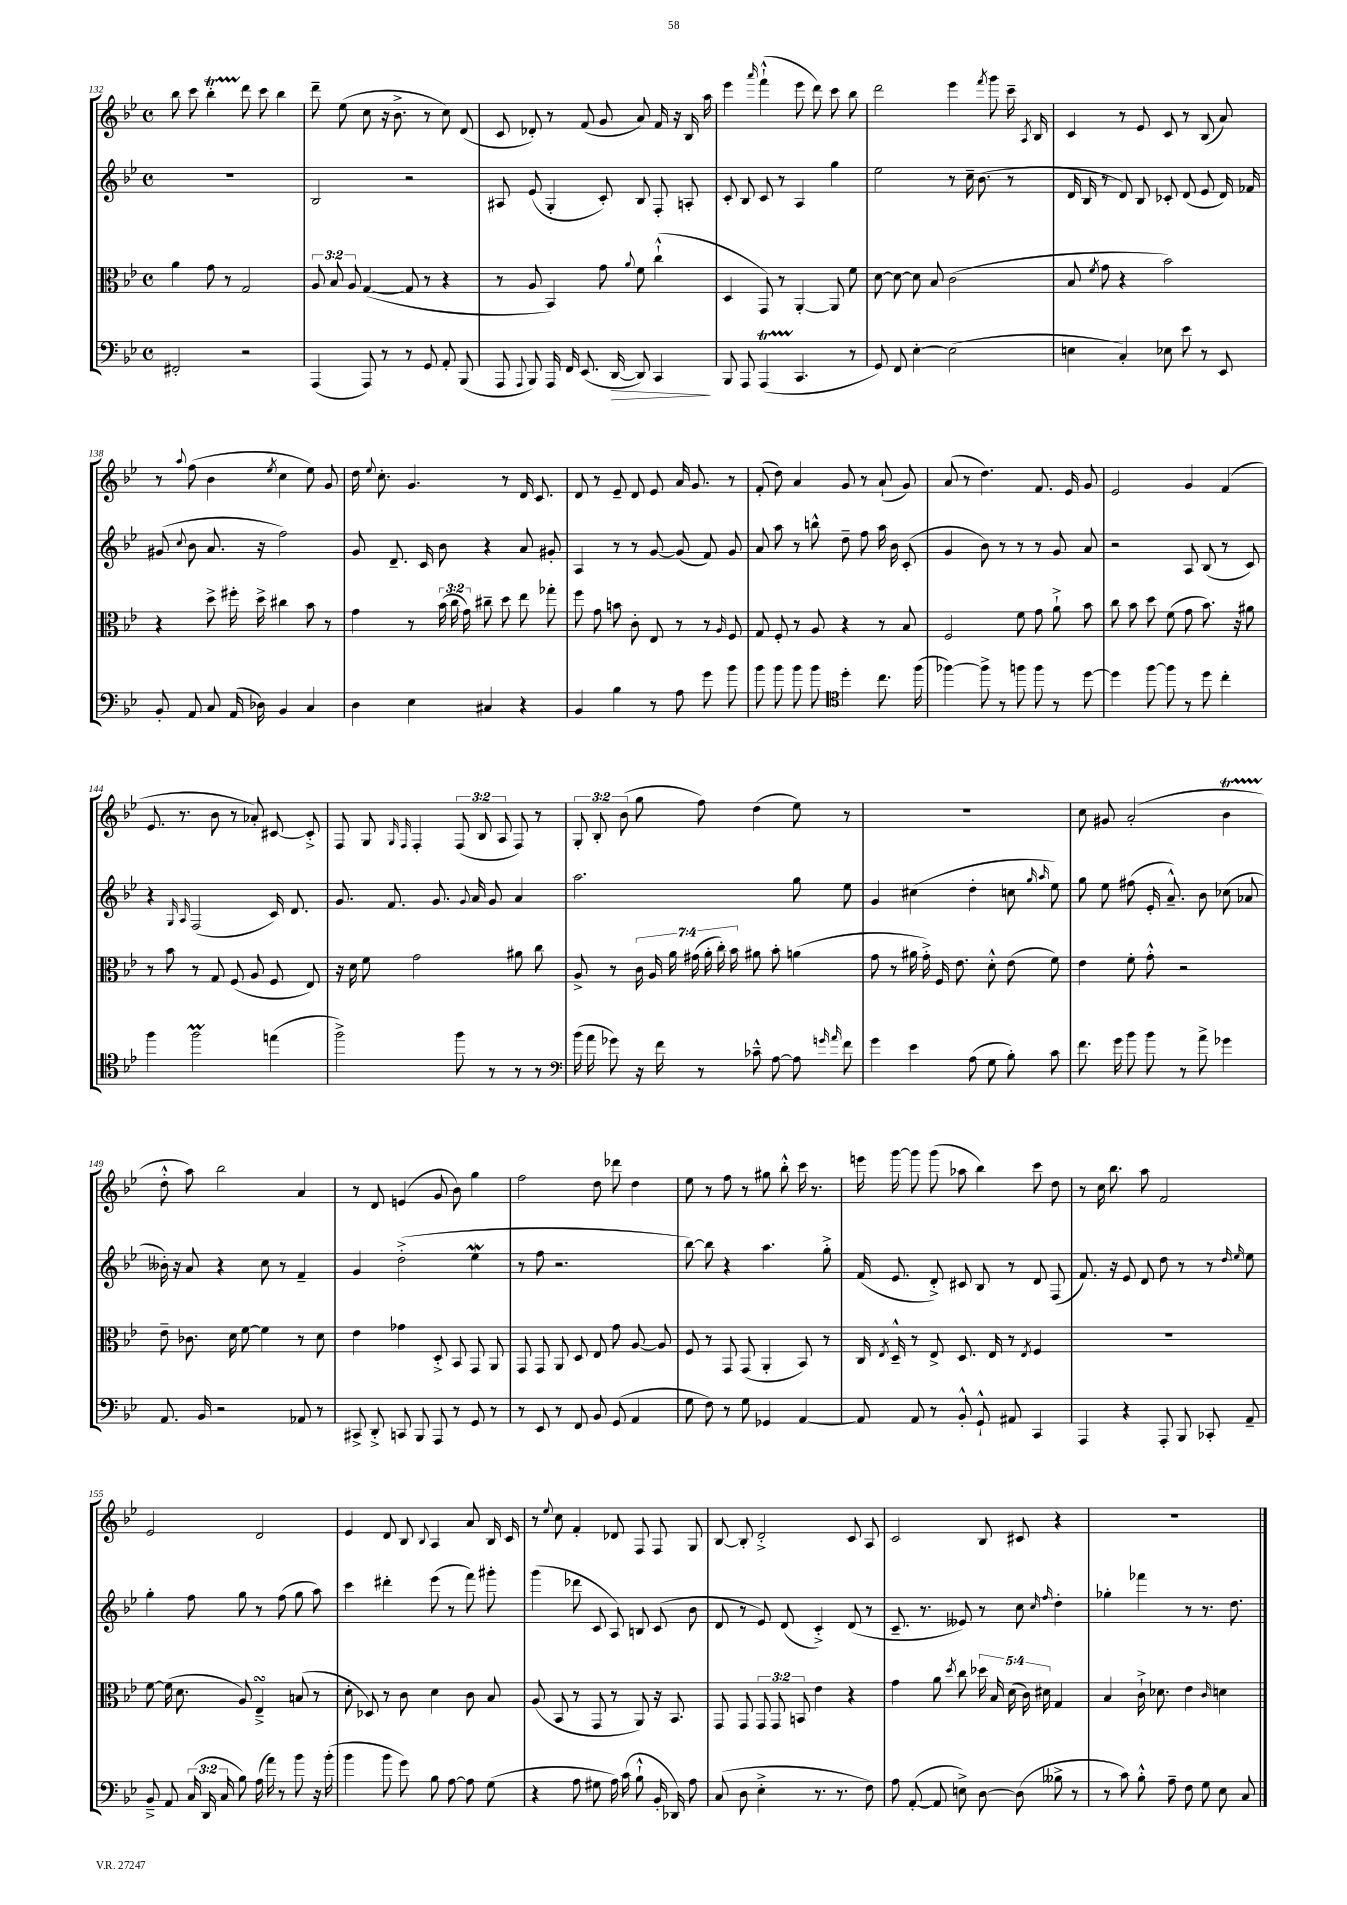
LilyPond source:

<<
\new StaffGroup <<
\new Staff = "s0" {
    \clef treble \key bes \major \defaultTimeSignature \time 4/4 \override Staff.TupletNumber.text = #tuplet-number::calc-fraction-text
    \autoBeamOff bes''8 c'''8 bes''4-.\startTrillSpan d'''8\stopTrillSpan c'''8 bes''4 |
    d'''8-- ees''8( c''8 r16 bes'8.-> r8 c''8) d'8( |
    c'8 des'8-.) r8 f'8( g'8 a'8) f'16 r16 bes16 a''16 |
    ees'''4 \grace { a'''16 } f'''4-!-^( ees'''8 d'''8) c'''8 bes''8 |
    d'''2 ees'''4 \acciaccatura { f'''8 } g'''8 c'''16-- \acciaccatura { a8 } bes16 |
    c'4 r8 ees'8 c'8 r8 bes8( a'8) |
    r8 \appoggiatura { a''8 } f''8( bes'4 \acciaccatura { ees''8 } c''4 ees''8) g'8 |
    d''16 \appoggiatura { ees''8 } c''8.-. g'4. r8 d'16 c'8. |
    d'8 r8 ees'8-- d'8 ees'8 a'16 g'8. r8 |
    f'8-.( d''8) a'4 g'8 r8 a'8-!( g'8) |
    a'8( r8 d''4.) f'8. ees'16 g'8 |
    ees'2 g'4 f'4( |
    ees'8. r8. bes'8 r8 aes'8-.) cis'8~ cis'8-.-> |
    f8 g8 \grace { g16 f16 } f4-. \tuplet 3/2 { f8( bes8 a8 } f8) r8 |
    \tuplet 3/2 { g8-. bes8-. bes'8( } g''8 f''8) d''4( ees''8) r8 |
    R1 |
    c''8 gis'8 a'2-.( bes'4\startTrillSpan |
    d''8-.-^\stopTrillSpan a''8) bes''2 a'4 |
    r8 d'8 e'4( g'8 bes'8) g''4 |
    f''2 d''8 des'''8 d''4 |
    ees''8 r8 f''8 r8 gis''8 bes''8-.-^ c'''16 r8. |
    e'''16 g'''16~ g'''8 g'''8( aes''8 bes''4) c'''8 d''8 |
    r8 c''16 bes''8. a''8 f'2 |
    ees'2 d'2 |
    ees'4 d'8 bes8 \appoggiatura { bes8 } a4 a'8 bes16 c'16 |
    r8 \appoggiatura { ees''8 } c''8 f'4-. des'8 f8 f8 g8 |
    bes8~ bes8-. d'2-.-> c'8 a8 |
    c'2 bes8 cis'8 r4 |
    R1 \bar "|." |
}
\new Staff = "s1" {
    \clef treble \key bes \major \defaultTimeSignature \time 4/4
    \autoBeamOff R1 |
    bes2 r2 |
    ais8 ees'8( g4-. c'8-.) bes8 f8-. a8-. |
    c'8-. bes8 c'8 r8 a4 g''4 |
    ees''2 r8 c''16-- bes'8.( r8 |
    d'16 bes16 r8 d'8) bes8 ces'8-. d'8( ees'8 d'16) fes'16 |
    gis'8( \appoggiatura { c''8 } bes'8 a'8. r16 f''2) |
    g'8 d'8.-- c'16 bes'8 r4 a'8 gis'8-. |
    a4 r8 r8 g'8~ g'8( f'8) g'8 |
    a'8 a''8 r8 b''8-^ d''8-- f''8 a''16 bes'16 c'8-.( |
    g'4 bes'8) r8 r8 r8 g'8 a'8 |
    r2 a8 bes8( r8 c'8) |
    r4 \grace { g16 a16 } f2( c'16) d'8. |
    g'8. f'8. g'8. \appoggiatura { g'8 } a'16 g'8 a'4 |
    a''2. g''8 ees''8 |
    g'4 cis''4( d''4-. c''8 \grace { g''16 a''16 } ees''8) |
    g''8 ees''8 fis''8( ees'16-. a'8.---^) bes'8 ces''8( aes'8 |
    beses'16-.) r16 a'8 r4 c''8 r8 f'4-- |
    g'4 d''2-.->( ees''4\mordent |
    r8 f''8 r2. |
    bes''8~) bes''8 r4 a''4. g''8-.-> |
    f'16( ees'8. d'8-.->) cis'8 bes8 r8 d'8 f8( |
    f'8.) r16 ees'8 d'8 d''8 r8 r8 \grace { d''16 ees''16 } ees''8 |
    g''4-. f''8 g''8 r8 f''8( g''8 a''8) |
    c'''4 dis'''4-. ees'''8( r8 f'''8) gis'''8-. |
    g'''4( des'''8 c'8 a8) b8 c'8( bes'8 |
    d'8 r8 ees'8) d'8( c'4-.->) d'8( r8 |
    c'8.-- r8. eeses'8) r8 c''8 \grace { c''16 f''16 } d''4-. |
    ges''4-. fes'''4 r8 r8. d''8. \bar "|." |
}
\new Staff = "s2" {
    \clef alto \key bes \major \defaultTimeSignature \time 4/4 \override Staff.TupletNumber.text = #tuplet-number::calc-fraction-text
    \autoBeamOff a'4 g'8 r8 g2 |
    \tuplet 3/2 { a8 bes8 a8 } g4~( g8 r8 r4 |
    r8 a8 bes,4) g'8 \appoggiatura { a'8 } f'8 c''4-!-^( |
    d4 g,8) r8 a,4~-. a,8 f'8 |
    d'8~ d'8~ d'8 bes8 c'2( |
    bes8 \acciaccatura { f'8 } g'8 r4 bes'2) |
    r4 d''8-> fis''16-. d''16-> cis''4 bes'8 r8 |
    g'4 r8 \tuplet 3/2 { bes'16( c''16 g'16) } cis''8-- d''8 ees''8 ges''8-. |
    f''8 g'8 b'8 c'8-. ees8 r8 r8 \grace { a16 } f8 |
    g8 f8-. r8 a8 r4 r8 bes8 |
    f2 f'8 g'8 a'8-!-> bes'8 |
    c''8 bes'8 d''8 f'8( g'8 bes'8.) r16 ais'8 |
    r8 bes'8 r8 g8 f8( a8 f8 ees8) |
    r16 d'16 f'8 g'2 ais'8 c''8 |
    a8-> r8 \tuplet 7/4 { c'16 a16 a'16 gis'16( a'16-. c''16-.) bes'16 } ais'8 bes'8-. a'4( |
    g'8 r8 ais'16 g'16-.->) f16 ees'8. d'8-.-^ ees'8( f'8) |
    ees'4 f'8-. g'8-.-^ r2 |
    ees'8-- ces'8. d'16 f'8~ f'4 r8 d'8 |
    ees'4 ges'4 d8-.-> bes,8 g,8 a,8 |
    g,8 g,8 a,8 d8 ees8 g'8 a8~ a8 |
    f8 r8 g,8 g,8( a,4-. bes,8) r8 |
    c16 \acciaccatura { ees8 } d16---^ r8 ees8-> d8. ees16 r8 \acciaccatura { ees8 } f4 |
    R1 |
    f'8~ f'16( d'8. a8) ees4--->\turn b8( r8 |
    d'8-. des8) r8 c'8 d'4 c'8 bes8 |
    a8( bes,8 r8 g,8 r8 a,8) r16 bes,8. |
    g,8 g,8 \tuplet 3/2 { g,8 g,8 b,8 } ees'4 r4 |
    g'4 a'8 \acciaccatura { d''8 } c''8 \tuplet 5/4 { des''16 bes16 d'16( c'16) dis'16 } g4 |
    bes4 c'16-!-> des'8. ees'4 \grace { c'16 } d'4 \bar "|." |
}
\new Staff = "s3" {
    \clef bass \key bes \major \defaultTimeSignature \time 4/4 \override Staff.TupletNumber.text = #tuplet-number::calc-fraction-text
    \autoBeamOff fis,2-. r2 |
    a,,4( a,,8) r8 r8 g,8 a,8-. bes,,8( |
    a,,8 \appoggiatura { a,,8 } bes,,8) a,,16 f,16 ees,8.( d,16~\> d,8) c,4\! |
    bes,,8 a,,8 a,,4\startTrillSpan( c,4.\stopTrillSpan r8 |
    g,8) f,8 ees4~-. ees2( |
    e4 c4-.) ees8 ees'8 r8 ees,8 |
    bes,8-. a,8 c8 a,16( des16) bes,4 c4 |
    d4 ees4 cis4 r4 |
    bes,4 bes4 r8 a8 g'8 bes'8 |
    bes'8 bes'8 bes'8 bes'8 \clef tenor d''4-. c''8. f''16( |
    fes''4~) fes''8-> r8 f''8 f''8 r8 d''8~ |
    d''4 f''8~ f''8 r8 d''8 c''4-. |
    f''4 f''2\prall e''4( |
    f''2->) f''8 r8 r8 r8 |
    \clef bass bes'16( a'16 ges'8) r16 f'16 r8 ces'8---^ a8~ a8 \grace { g'16 a'16 } f'8 |
    g'4 ees'4 a8( g8 bes8-.) c'8 |
    f'8. g'16 bes'8 bes'8 r8 a'8-> ges'4 |
    a,8. bes,16 r2 aes,8 r8 |
    cis,8-> d,8-.-> c,8 bes,,8 a,,8 r8 g,8 r8 |
    r8 ees,8 r8 f,8 bes,8 g,8( a,4 |
    g8 f8) r8 g8 ges,4 a,4~ |
    a,8 a,8 r8 bes,8-.-^ g,8-!-^ ais,8 c,4 |
    a,,4 r4 a,,8-. bes,,8 ces,8-. a,8-- |
    bes,8---> a,8 \tuplet 3/2 { c16( d,16 c16 } bes8) a16( a'16) r8 bes'8 r16 bes'16-.( |
    bes'4 bes'8 g'8) bes8 a8~ a8 g8( |
    r4 a8 gis8 a16) c'16( bes8-!-^ bes,16-. des,16) a8 |
    c8( d8 ees4-.-> r8. r8. f8) |
    a8 a,8~-.( a,8 e8->) d8~ d8( beses8-> r8 |
    r8 c'8) bes8-.-^ a8-- f8 g8 ees8 c8 \bar "|." |
}
>>
>>
\layout { \context { \Score currentBarNumber = #132 } }
